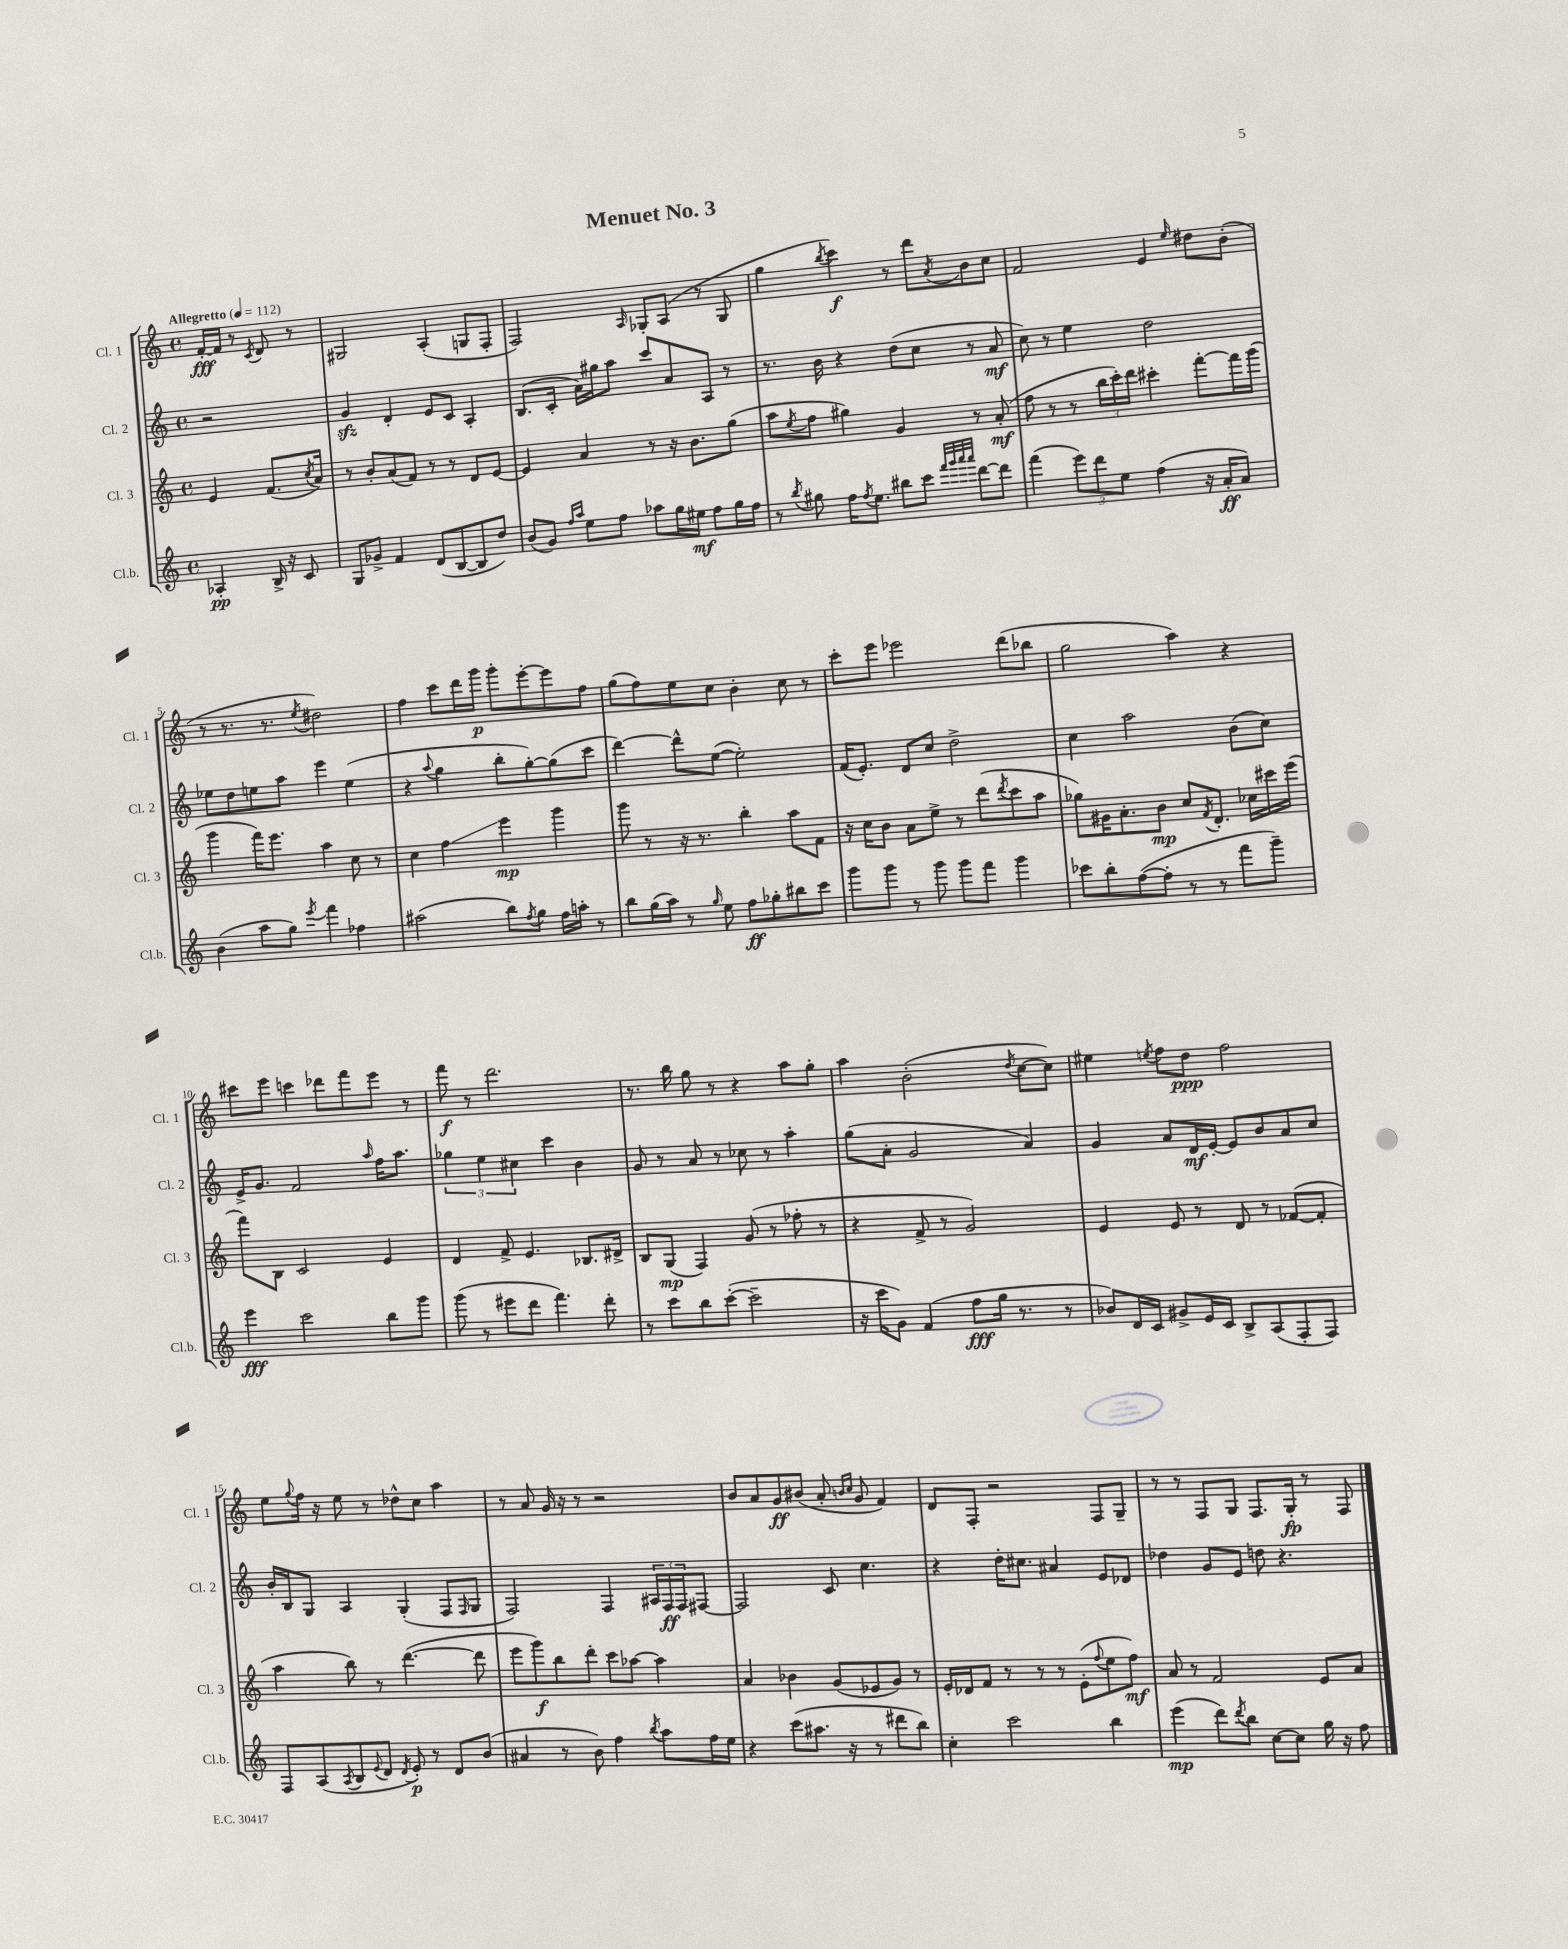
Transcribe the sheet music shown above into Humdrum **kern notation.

**kern	**kern	**kern	**kern
*staff4	*staff3	*staff2	*staff1
*clefG2	*clefG2	*clefG2	*clefG2
*k[]	*k[]	*k[]	*k[]
*M4/4	*M4/4	*M4/4	*M4/4
*met(c)	*met(c)	*met(c)	*met(c)
*MM112	*MM112	*MM112	*MM112
4A-'	4e	2r	[16f'
.	.	.	16f]
.	.	.	8r
.	.	.	8qc
16B^	(8.f	.	8d
16r	.	.	.
8c	.	.	8r
.	8qcc	.	.
.	16a)	.	.
=	=	=	=
8G	8r	4g	2G#
8g-^	8b'	.	.
4f	(8a	4d'	.
.	8f)	.	.
(8d	8r	8e	(4A'
[8B	8r	8c	.
8B]	8d	4A'	8G
8dd)	[8e	.	8F'
=	=	=	=
(8b	4e]	(8.B	2F)
8g)	.	.	.
.	.	16c'	.
16qqff	.	.	.
16qqaa	.	.	.
8ee	4a	16a)	.
.	.	16gg#	.
8ff	.	8aa	.
.	.	.	16qqA
8aa-	8r	8ccc	8G-'
16gg	16r	8a	(8A
16ee#	8.b	.	.
8ff	.	8A	8r
16gg	(8gg	8r	8G-
16ff	.	.	.
=	=	=	=
8r	8aa	8.r	4gg
8qbb	8qee	.	.
8gg#	8ff	.	.
.	.	16b	.
.	.	.	8qbb
16ff	4gg#)	4r	4ccc)
8qff	.	.	.
8.ee	.	.	.
8bb#	4g	(8dd	8r
8ccc	.	8cc	8ddd
32qqfff	.	.	.
32qqggg	.	.	.
32qqaaa	.	.	.
32qqaaa	.	.	8qa
[8ddd	8r	8r	8b
8ddd]	(8a'	8a	8cc
=	=	=	=
(4fff	8ff	8cc)	2f
.	8r	8r	.
12eee)	8r	4ee	.
12ddd	.	.	.
.	24bb	.	.
12ee	24ccc')	.	.
.	24ddd	.	.
(4ff	4ccc#'	2dd	4e
.	.	.	16qqee
16r	[8fff'	.	8dd#
16a'	.	.	.
8a)	16fff]	.	(8b'
.	(16ggg	.	.
=	=	=	=
(4b	4ggg	8ee-	8r
.	.	8dd	8.r
8aa	16fff)	8ee	.
.	8.eee	.	8.r
8gg)	.	8aa	.
8qeee	.	.	8qee
4fff	4aa	4eee	2dd#)
4ff-	8cc	(4ee	.
.	8r	.	.
=	=	=	=
(2aa#	4cc	4r	4ff
.	.	8qqaa	.
.	4ff	4gg	8ccc
.	.	.	16ddd
.	.	.	16ggg
8bb)	4eee	8bb'	8ggg'
8qff	.	.	.
8gg	.	[8gg')	[8eee'
16ff	4ggg	(8gg]	8eee]
16aa'	.	.	.
8r	.	8ccc	8ff
=	=	=	=
8bb	8ggg	[4ddd)	(8gg
(16gg	8r	.	8ff)
16aa)	.	.	.
8r	16r	8ddd^^]	8ee
.	8.r	.	.
16qqgg	.	.	.
8ee	.	([8ee	8cc
8ff	4bb'	2ee'])	4b'
8gg-'	.	.	.
8bb#	8aa	.	8cc
8ccc	8f	.	8r
=	=	=	=
8ggg	16r	(16f	8ccc'
.	16cc	8.e')	.
8ggg	8b	.	8eee
8r	8a	8d	2eee-
8ggg	8ee^	8cc	.
8ggg	8r	2dd^	.
8fff	(8ddd	.	.
.	8qddd	.	.
4ggg	8ccc	.	(8ddd
.	8aa	.	8bb-
=	=	=	=
8ccc-	8gg-)	4cc	2gg
8bb'	16g#	.	.
.	8.a'	.	.
([8ff	.	2aa	.
8ff']	8b	.	.
8r	8cc	.	4aa)
.	8qf	.	.
8r	8.d'	.	.
8fff	.	(8b	4r
.	16cc-	.	.
8ggg~)	16ccc#	8cc)	.
.	(16eee	.	.
=	=	=	=
4eee	8fff)	16e^	8ccc#
.	.	8.g	.
.	8B	.	8eee
2ccc	2c	2f	4ccc
.	.	.	8ddd-
.	.	.	8fff
.	.	16qqaa	.
8bb	4e	16ff	8eee
.	.	8.aa	.
8ggg	.	.	8r
=	=	=	=
(8ggg	4d	6gg-	8fff
8r	.	.	8r
.	.	6ee	.
8eee#	8f^	.	2.ddd
.	.	6cc#	.
8ddd	4.e	.	.
4.fff)	.	4ccc	.
.	8.B-	4b	.
8ddd'	.	.	.
.	16d#^	.	.
=	=	=	=
8r	8B	8g	8.r
8ccc	(8G	8r	.
.	.	.	16bb
8bb	4F)	8a	8gg
([8ccc'	.	8r	8r
2ccc~]	(8g	8cc-	4r
.	8r	8r	.
.	8ff-'	4aa'	8aa
.	8r	.	8gg'
=	=	=	=
16r	4r	(8gg	4aa
16ccc	.	.	.
8g)	.	8a'	.
(4f	8f^	2g	(2b'
.	8r	.	.
8ff	2g)	.	.
16gg	.	.	.
8.r	.	.	.
.	.	.	8qdd
.	.	4a)	[8cc
8r	.	.	8cc])
=	=	=	=
8b-)	4e	4g	4ee#
16d	.	.	.
16c	.	.	.
.	.	.	8qee
8g#^	8e	8a	8ff
16e	8r	16d	8dd
16c	.	[16e'	.
8B^	8d	8e]	2ff
(8A	8r	8b	.
8F'	([8f-	8a	.
8F)	8f-']	8cc	.
=	=	=	=
8F	4aa	16b'	8ee
.	.	16B	.
.	.	.	8qqgg
(8A	.	8G	16ff
.	.	.	16r
8qA	.	.	.
8B	8bb)	4A	8ee
8qqe	.	.	.
8d	8r	.	8r
8qd	.	.	.
8e')	([4.ddd	(4G'	8dd-^^
8r	.	.	8cc
8d	.	8F	4aa
.	.	16qqF	.
(8b	8ddd]	8G	.
=	=	=	=
4a#	8eee	2F)	8r
.	8ggg)	.	8a
8r	8bb	.	16g
.	.	.	16r
8b)	8ddd'	.	8r
4ff	8ccc	4F	2r
.	[8aa-	.	.
8qbb	.	.	.
8aa	4aa-]	24A#	.
.	.	24F	.
.	.	24F	.
16ff	.	[8F#	.
16ee	.	.	.
=	=	=	=
4r	4a	2F#]	8b
.	.	.	8a
(8ccc	4b-	.	8g
8.aa#	.	.	(8b#
.	(8g	8c	8a'
16r	.	.	.
.	.	.	16qqb
.	.	.	16qqcc
8r	8e-	4.cc	8g
8ddd#	8g)	.	4f)
8bb)	8r	.	.
=	=	=	=
4cc'	16e'	4r	8d
.	16d-	.	.
.	8f	.	8F'
2ccc	8r	16dd'	2r
.	.	8.cc#	.
.	8r	.	.
.	8r	4a#	.
.	(8e'	.	.
.	8qqff	.	.
4bb	8ee	8e	8F
.	8ff)	8d-	8G~
=	=	=	=
(4eee	8a	4dd-	8r
.	8r	.	8r
8ddd)	2f	8g	8F
8qddd	.	.	.
8bb	.	8e	8G
[8cc	.	8dd	8.F
8cc]	.	4.r	.
.	.	.	16G'
16gg	8e	.	8r
16r	.	.	.
8ff	8a	.	8F
==	==	==	==
*-	*-	*-	*-
